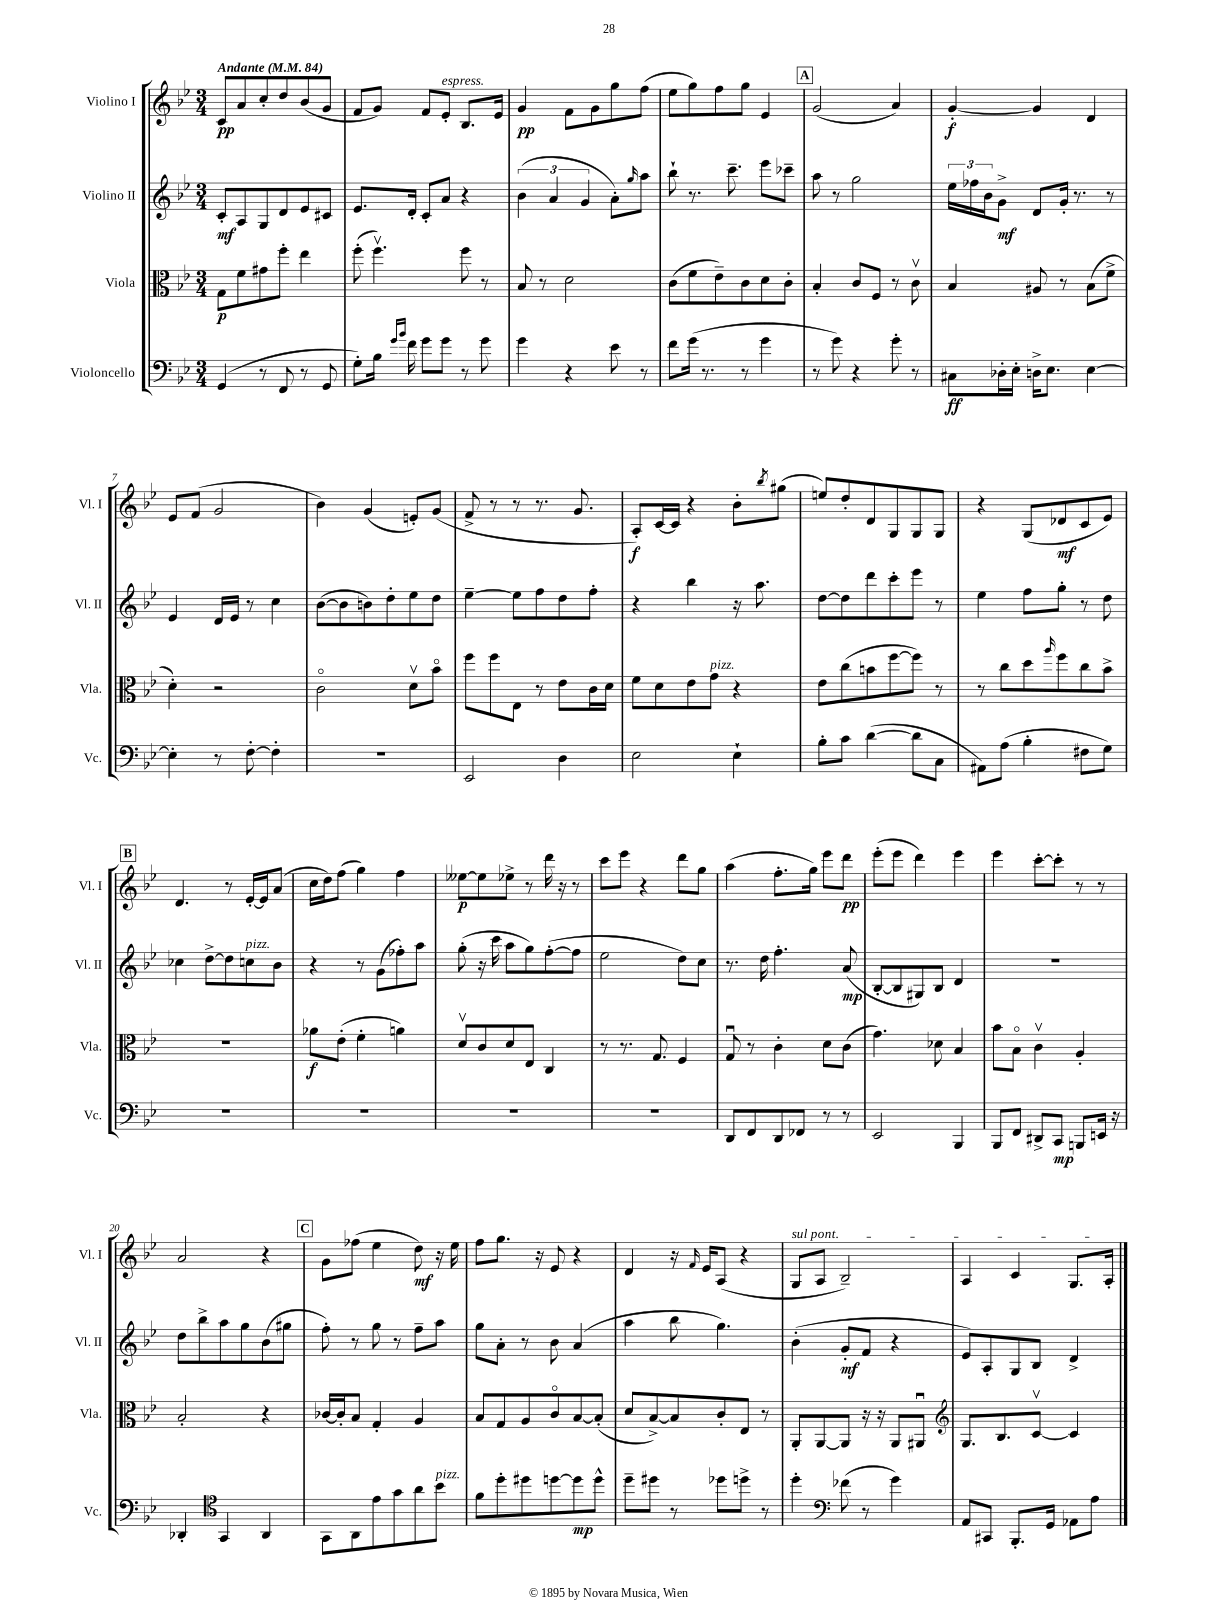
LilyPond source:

<<
\new StaffGroup <<
\new Staff = "s0" \with { instrumentName = "Violino I" shortInstrumentName = "Vl. I" } {
    \clef treble \key bes \major \numericTimeSignature \time 3/4 \tempo "Andante" 4 = 84
    c'8\pp a'8 c''8-. d''8 bes'8( g'8 |
    f'8 g'8) f'8 ees'8-.^\markup { \italic "espress." } bes8. ees'16 |
    g'4\pp f'8 g'8 g''8 f''8( |
    ees''8 g''8) f''8 g''8 ees'4 |
    \mark \markup { \box "A" } g'2( a'4) |
    g'4~-.\f g'4 d'4 |
    ees'8 f'8( g'2 |
    bes'4) g'4( e'8-.) g'8( |
    f'8-> r8 r8 r8. g'8. |
    a8-.\f) c'16~ c'16 r4 bes'8-. \acciaccatura { bes''8 } gis''8( |
    e''8) d''8-. d'8 g8 g8 g8 |
    r4 g8( des'8\mf c'8 ees'8) |
    \mark \markup { \box "B" } d'4. r8 ees'16~-. ees'16 a'8( |
    c''16 d''16) f''8( g''4) f''4 |
    eeses''8~\p eeses''8 ees''8-> r8 d'''16 r16 r8 |
    c'''8 ees'''8 r4 d'''8 g''8 |
    a''4( f''8.-. g''16) ees'''8 d'''8\pp |
    ees'''8-.( ees'''8 d'''4) ees'''4 |
    ees'''4 c'''8~-. c'''8-. r8 r8 |
    a'2 r4 |
    \mark \markup { \box "C" } g'8 fes''8( ees''4 d''8\mf) r16 ees''16 |
    f''8 g''8. r16 ees'8 r4 |
    d'4 r16 \grace { f'16 } ees'16 a8( r4 |
    \once \override TextSpanner.bound-details.left.text = \markup { \italic "sul pont." } g8\startTextSpan a8 bes2--) |
    a4 c'4 g8. a16-.\stopTextSpan \bar "|." |
}
\new Staff = "s1" \with { instrumentName = "Violino II" shortInstrumentName = "Vl. II" } {
    \clef treble \key bes \major \numericTimeSignature \time 3/4
    c'8-.\mf a8 g8 d'8 ees'8 cis'8 |
    ees'8. d'16-. c'8-. a'8 r4 |
    \tuplet 3/2 { bes'4( a'4 g'4 } a'8-.) \grace { g''16 } a''8 |
    bes''8-! r8. c'''8.-- ees'''8 ces'''8-- |
    \mark \markup { \box "A" } a''8 r8 g''2 |
    \tuplet 3/2 { ees''16 fes''16 bes'16 } g'8->\mf d'8 g'16-. r8. r8 |
    ees'4 d'16 ees'16 r8 c''4 |
    bes'8~( bes'8 b'8) d''8-. ees''8 d''8 |
    ees''4~-- ees''8 f''8 d''8 f''8-. |
    r4 bes''4 r16 a''8. |
    d''8~ d''8 d'''8 c'''8-. ees'''8 r8 |
    ees''4 f''8 g''8-. r8 d''8 |
    \mark \markup { \box "B" } ces''4 d''8~-> d''8 c''8^\markup { \italic "pizz." } bes'8 |
    r4 r8 g'8( fes''8-.) a''8 |
    g''8-.( r16 c'''16 a''8 g''8) f''8~-.( f''8 |
    ees''2 d''8) c''8 |
    r8. d''16 f''4.-. a'8\mp( |
    bes8~-. bes8 gis8) bes8 d'4 |
    R2. |
    d''8 bes''8-> a''8 g''8 bes'8( gis''8 |
    \mark \markup { \box "C" } f''8-.) r8 g''8 r8 f''8-- a''8 |
    g''8 a'8-. r8 bes'8 a'4( |
    a''4 bes''8 g''4.) |
    bes'4-.( g'8-.\mf f'8 r4 |
    ees'8) a8-. g8 bes8 d'4-> \bar "|." |
}
\new Staff = "s2" \with { instrumentName = "Viola" shortInstrumentName = "Vla." } {
    \clef alto \key bes \major \numericTimeSignature \time 3/4
    g8\p f'8 gis'8 f''8-. ees''4 |
    f''8-.( f''4.\upbow) f''8 r8 |
    bes8 r8 d'2 |
    c'8( f'8 ees'8--) c'8 d'8 c'8-. |
    \mark \markup { \box "A" } bes4-. c'8 f8 r8 c'8\upbow |
    bes4 ais8 r8 bes8( f'8-> |
    d'4-.) r2 |
    c'2\flageolet d'8\upbow bes'8\flageolet |
    f''8 f''8 ees8 r8 ees'8 c'16 d'16 |
    f'8 d'8 ees'8 g'8^\markup { \italic "pizz." } r4 |
    ees'8 c''8( b'8 f''8~ f''8) r8 |
    r8 c''8 d''8 \grace { a''16 } f''8 c''8 bes'8-> |
    \mark \markup { \box "B" } R2. |
    aes'8\f ees'8-.( f'4-. a'4) |
    d'8\upbow c'8 d'8 ees8 c4 |
    r8 r8. g8. f4 |
    g8\downbow r8 c'4-. d'8 c'8( |
    g'4.) des'8 bes4 |
    bes'8 bes8\flageolet c'4\upbow a4-. |
    bes2-. r4 |
    \mark \markup { \box "C" } ces'16~ ces'16-. bes8 g4-. a4 |
    bes8 g8 a8 c'8\flageolet bes8~ bes8-.( |
    d'8 bes8~->) bes8 c'8-. ees8 r8 |
    a,8-. a,8~ a,8 r16 r16 a,8 ais,8\downbow |
    \clef treble g8. bes8. c'8~\upbow c'4 \bar "|." |
}
\new Staff = "s3" \with { instrumentName = "Violoncello" shortInstrumentName = "Vc." } {
    \clef bass \key bes \major \numericTimeSignature \time 3/4
    g,4( r8 f,8 r8 g,8 |
    g8-.) bes16 \grace { g'16 bes'16 } f'16 g'8 g'8 r8 g'8 |
    g'4 r4 ees'8 r8 |
    f'8 g'16( r8. r8 g'4 |
    \mark \markup { \box "A" } r8 g'8) r4 g'8-. r8 |
    cis8\ff des16-. ees16-. d16-> ees8. ees4~ |
    ees4-. r8 f8~-. f4-. |
    R2. |
    ees,2 d4 |
    ees2 ees4-! |
    bes8-. c'8 d'4~( d'8 c8 |
    ais,8) a8( bes4-. fis8 g8) |
    \mark \markup { \box "B" } R2. |
    R2. |
    R2. |
    R2. |
    d,8 f,8 d,8 fes,8 r8 r8 |
    ees,2 bes,,4 |
    bes,,8 f,8 dis,8-> c,8\mp b,,8 e,16 r16 |
    des,4-. \clef tenor g,4 a,4 |
    \mark \markup { \box "C" } g,8 a,8 ees'8 g'8 a'8 bes'8^\markup { \italic "pizz." } |
    f'8 d''8-. dis''8 d''8~ d''8\mp d''8-^ |
    d''8-- dis''8 r8 des''8 d''8-> r8 |
    d''4-. \clef bass fes'8( r8 g'4) |
    a,8 cis,8 bes,,8.-. g,16 aes,8 a8 \bar "|." |
}
>>
>>
